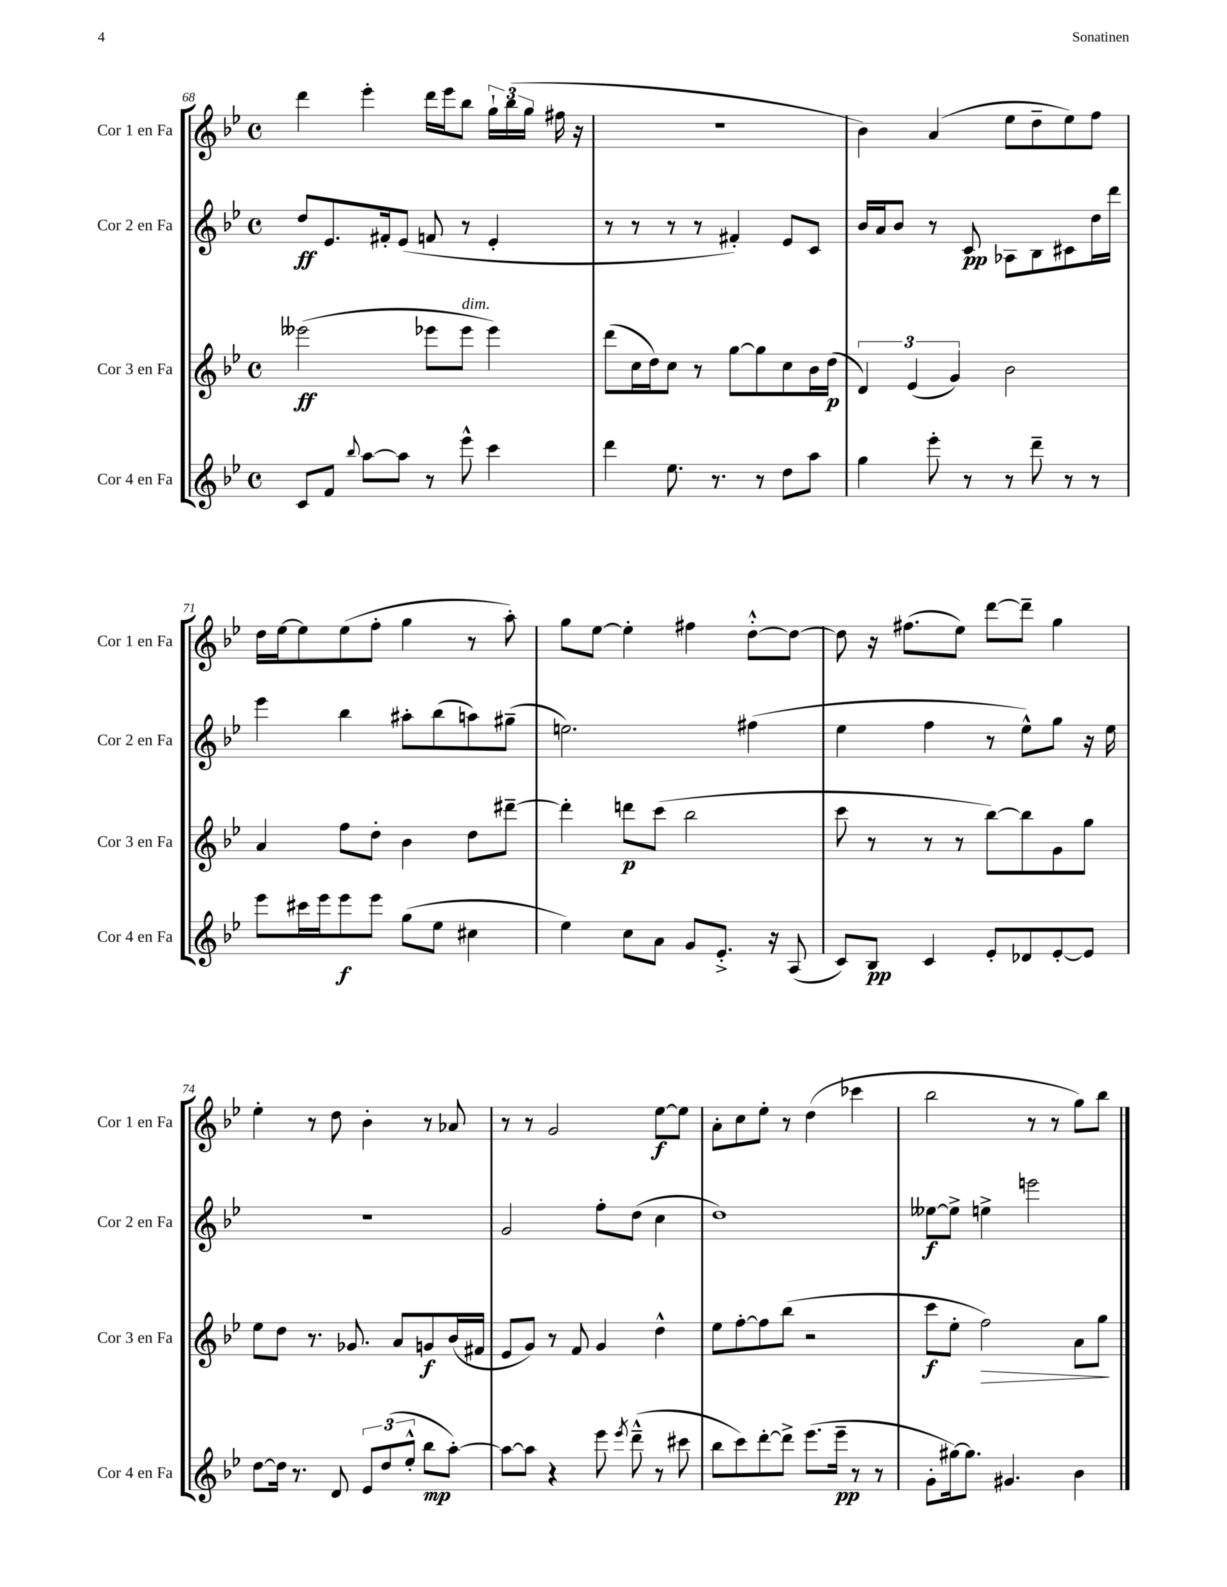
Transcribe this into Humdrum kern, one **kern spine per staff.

**kern	**kern	**kern	**kern
*staff4	*staff3	*staff2	*staff1
*clefG2	*clefG2	*clefG2	*clefG2
*k[b-e-]	*k[b-e-]	*k[b-e-]	*k[b-e-]
*M4/4	*M4/4	*M4/4	*M4/4
*met(c)	*met(c)	*met(c)	*met(c)
8c	(2eee--	8dd	4ddd
8f	.	8.e-	.
8qqbb-	.	.	.
[8aa	.	.	4eee-'
.	.	16f#'	.
8aa]	.	(8e-	.
8r	8eee-	8f	16ddd
.	.	.	16eee-
8eee-^^	8eee-	8r	8bb-
4ccc	4eee-)	4e-'	24gg`
.	.	.	(24bb-
.	.	.	24gg
.	.	.	16ff#
.	.	.	16r
=	=	=	=
4ddd	(8ddd	8r	1r
.	16cc	8r	.
.	16dd)	.	.
8.ee-	8cc	8r	.
.	8r	8r	.
8.r	.	.	.
.	[8gg	4f#')	.
8r	8gg]	.	.
8dd	8cc	8e-	.
8aa	16b-	8c	.
.	(16dd	.	.
=	=	=	=
4gg	6d)	16b-	4b-)
.	.	16a	.
.	.	8b-	.
.	(6e-	.	.
8eee-'	.	8r	(4a
.	6g)	.	.
8r	.	8c	.
8r	2b-	8A-	8ee-
8ddd~	.	8B-	8dd~
8r	.	8c#	8ee-)
8r	.	16dd	8ff
.	.	16ddd	.
=	=	=	=
8eee-	4a	4eee-	16dd
.	.	.	[16ee-
16ccc#	.	.	8ee-]
16eee-	.	.	.
8eee-	8ff	4bb-	(8ee-
8eee-	8dd'	.	8ff'
(8gg	4b-	8aa#'	4gg
8ee-	.	(8bb-	.
4cc#	8dd	8aa)	8r
.	[8ddd#~	(8gg#~	8aa')
=	=	=	=
4ee-)	4ddd#']	2.ee)	8gg
.	.	.	[8ee-
8cc	8ddd	.	4ee-']
8a	(8ccc	.	.
8g	2bb-	.	4ff#
8.e-'^	.	.	.
.	.	(4ff#	[8dd'^^
16r	.	.	.
(8A	.	.	8dd_
=	=	=	=
8c)	8ccc	4ee-	8dd]
8B-	8r	.	16r
.	.	.	(8.ff#
4c	8r	4ff	.
.	8r	.	8ee-)
8e-'	[8bb-)	8r	[8ddd
8d-	8bb-]	8ee-^^)	8ddd~]
[8e-'	8g	8gg	4gg
8e-]	8gg	16r	.
.	.	16ee-	.
=	=	=	=
[8dd	8ee-	1r	4ee-'
16dd]	8dd	.	.
8.r	.	.	.
.	8.r	.	8r
8d	.	.	8dd
.	8.g-	.	.
12e-	.	.	4b-'
(12dd	.	.	.
.	8a	.	.
12ee-'^^	.	.	.
8bb-	8g	.	8r
[8aa')	(16b-	.	8a-
.	16f#	.	.
=	=	=	=
8aa_	8e-	2g	8r
8aa]	8g)	.	8r
4r	8r	.	2g
.	8f	.	.
8eee-	4g	8ff'	.
8qeee-	.	.	.
(8ddd~^^	.	(8dd	.
8r	4dd^^	4cc	[8ee-
8ccc#	.	.	8ee-]
=	=	=	=
8bb-	8ee-	1dd)	8a'
8ccc)	[8ff'	.	8cc
[8ddd'	8ff]	.	8ee-'
8ddd^]	(8bb-	.	8r
(8.eee-	2r	.	(4dd
16eee-~	.	.	.
8r	.	.	4ccc-
8r	.	.	.
=	=	=	=
8g'	8ccc	[8ee--	2bb-
[16gg#)	8ee-'	8ee--^]	.
8.gg#]	.	.	.
.	2ff)	4ee^	.
4.g#	.	.	.
.	.	2eee	8r
.	.	.	8r
4b-	8a	.	8gg)
.	8gg	.	8bb-
==	==	==	==
*-	*-	*-	*-
